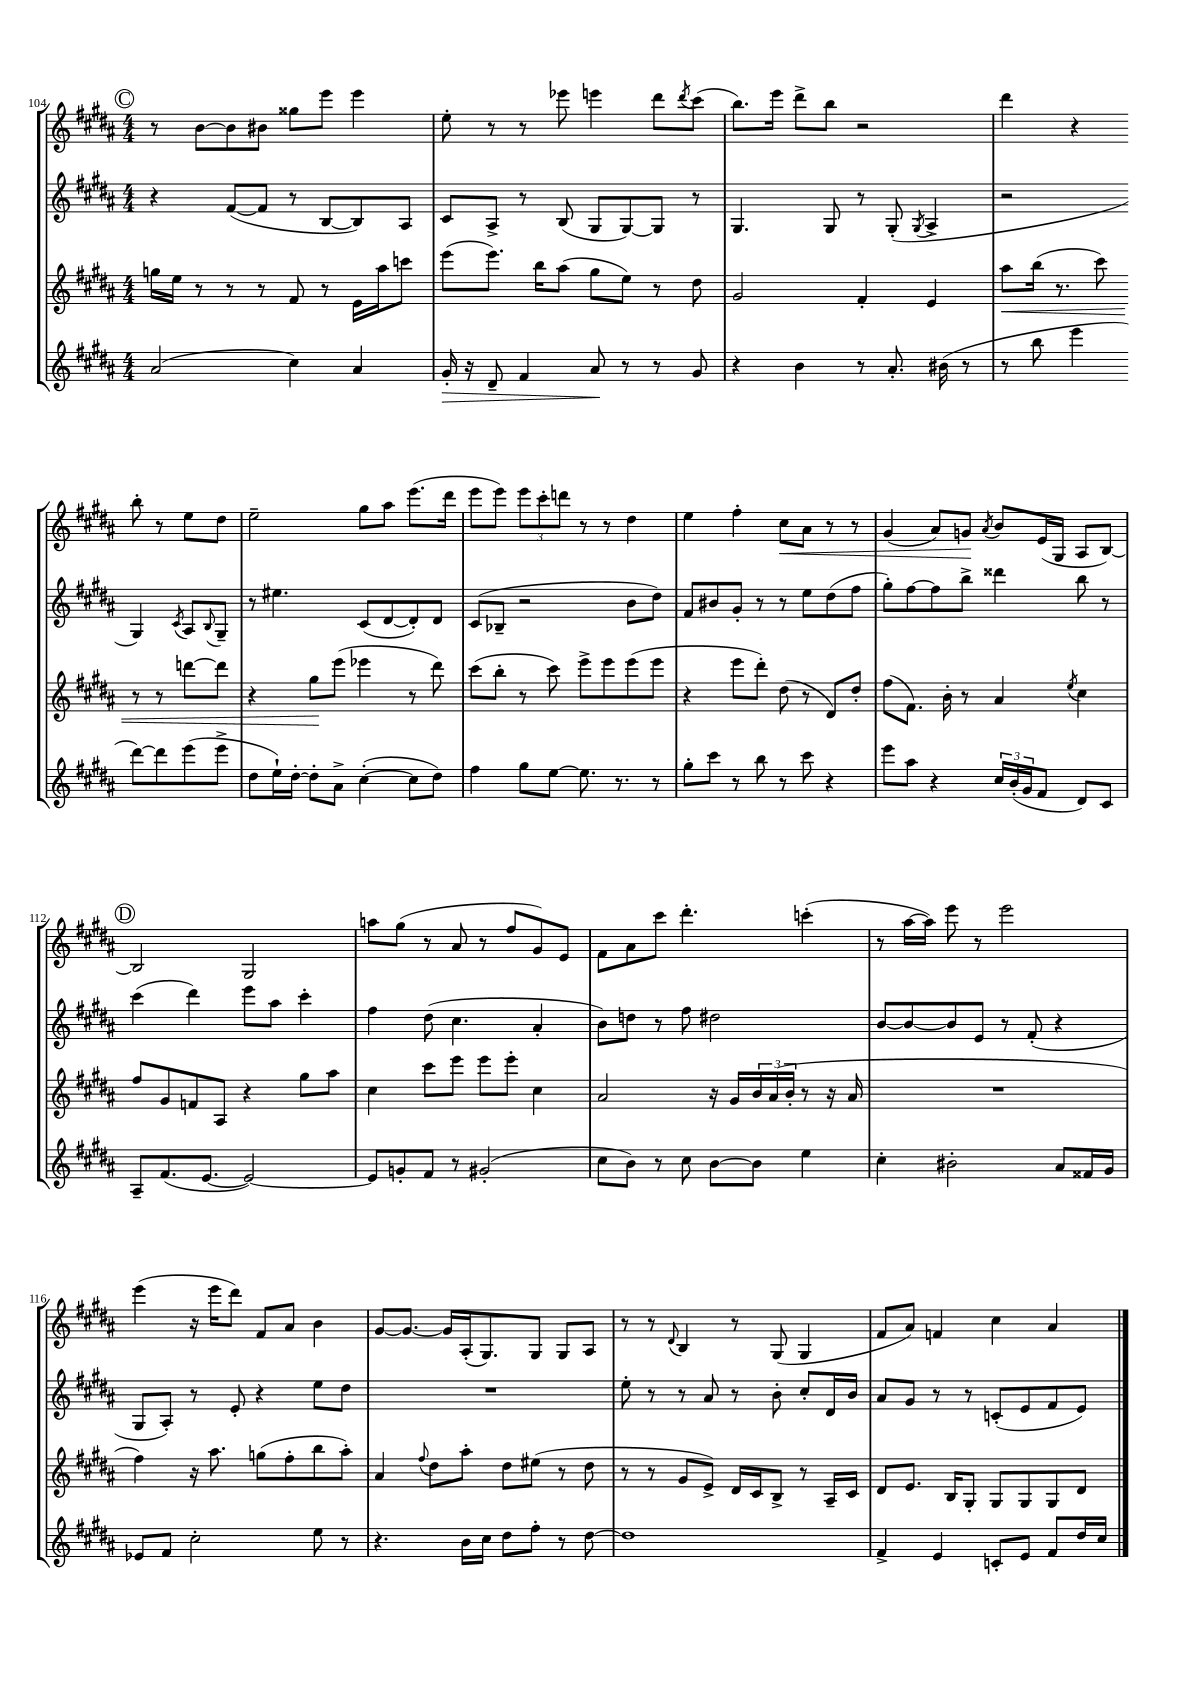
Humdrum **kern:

**kern	**kern	**kern	**kern
*staff4	*staff3	*staff2	*staff1
*clefG2	*clefG2	*clefG2	*clefG2
*k[f#c#g#d#a#]	*k[f#c#g#d#a#]	*k[f#c#g#d#a#]	*k[f#c#g#d#a#]
*M4/4	*M4/4	*M4/4	*M4/4
(2a#	16gg	4r	8r
.	16ee	.	.
.	8r	.	[8b
.	8r	([8f#	8b]
.	8r	8f#]	8b#
4cc#)	8f#	8r	8gg##
.	8r	[8B	8eee
4a#	16e	8B])	4eee
.	16aa#	.	.
.	8ccc	8A#	.
=	=	=	=
16g#'	(8eee	8c#	8ee'
16r	.	.	.
8d#~	8.eee)	8A#^	8r
4f#	.	8r	8r
.	16bb	.	.
.	(8aa#	(8B	8eee-
8a#	8gg#	8G#	4eee
8r	8ee)	[8G#)	.
8r	8r	8G#]	8ddd#
.	.	.	8qddd#
8g#	8dd#	8r	(8ccc#
=	=	=	=
4r	2g#	4.G#	8.bb)
.	.	.	16eee
4b	.	.	8ddd#^
.	.	8G#	8bb
8r	4f#'	8r	2r
8.a#'	.	(8G#'	.
.	.	8qG#	.
.	4e	4A#^	.
(16b#	.	.	.
8r	.	.	.
=	=	=	=
8r	8aa#	2r	4ddd#
8bb	(16bb	.	.
.	8.r	.	.
4eee	.	.	4r
.	8ccc#)	.	.
[8ddd#)	8r	4G#)	8bb'
8ddd#]	8r	.	8r
.	.	8qc#	.
(8eee	[8ddd	8A#	8ee
.	.	8qqB	.
8eee^	8ddd]	8G#~	8dd#
=	=	=	=
8dd#	4r	8r	2ee~
16ee`)	.	4.ee#	.
[16dd#'	.	.	.
8dd#']	8gg#	.	.
8a#^	(8eee	.	.
([4cc#'	4eee-	(8c#	8gg#
.	.	[8d#	8aa#
8cc#]	8r	8d#'])	(8.eee
8dd#)	8ddd#)	8d#	.
.	.	.	16ddd#
=	=	=	=
4ff#	(8ccc#	(8c#	8eee
.	8bb'	8B-~	8eee)
8gg#	8r	2r	12eee
.	.	.	12ccc#'
[8ee	8ccc#)	.	.
.	.	.	12ddd
8.ee]	8eee^	.	8r
.	8eee	.	8r
8.r	.	.	.
.	(8eee	8b	4dd#
8r	8eee	8dd#)	.
=	=	=	=
8gg#'	4r	8f#	4ee
8ccc#	.	8b#	.
8r	8eee	8g#'	4ff#'
8bb	8ddd#')	8r	.
8r	(8dd#	8r	8cc#
8ccc#	8r	8ee	8a#
4r	8d#)	(8dd#	8r
.	8dd#'	8ff#	8r
=	=	=	=
8eee	(8ff#	8gg#')	(4g#
8aa#	8.f#)	[8ff#	.
4r	.	8ff#]	8a#)
.	16b'	.	.
.	8r	8bb^	8g
.	.	.	8qa#
24cc#	4a#	4ddd##	8b
(24b'	.	.	.
24g#	.	.	.
8f#	.	.	(16e
.	.	.	16G#
.	8qee	.	.
8d#)	4cc#	8bb	8A#
8c#	.	8r	[8B)
=	=	=	=
8A#~	8ff#	(4ccc#	2B]
(8.f#	8g#	.	.
.	8f	4ddd#)	.
[8.e	.	.	.
.	8A#	.	.
2e_)	4r	8eee	2G#
.	.	8aa#	.
.	8gg#	4ccc#'	.
.	8aa#	.	.
=	=	=	=
8e]	4cc#	4ff#	8aa
8g'	.	.	(8gg#
8f#	8ccc#	(8dd#	8r
8r	8eee	4.cc#	8a#
(2g#'	8eee	.	8r
.	8eee'	.	8ff#
.	4cc#	4a#'	8g#)
.	.	.	8e
=	=	=	=
8cc#	2a#	8b)	8f#
8b)	.	8dd	8a#
8r	.	8r	8ccc#
8cc#	.	8ff#	4.ddd#'
[8b	16r	2dd#	.
.	16g#	.	.
8b]	24b	.	.
.	(24a#	.	.
.	24b'	.	.
4ee	8r	.	(4ccc'
.	16r	.	.
.	16a#	.	.
=	=	=	=
4cc#'	1r	[8b	8r
.	.	8b_	[16aa#
.	.	.	16aa#])
2b#'	.	8b]	8eee
.	.	8e	8r
.	.	8r	2eee
.	.	(8f#'	.
8a#	.	4r	.
16f##	.	.	.
16g#	.	.	.
=	=	=	=
8e-	4ff#)	8G#	(4eee
8f#	.	8A#')	.
2cc#'	16r	8r	16r
.	8.aa#	.	16eee
.	.	8e'	8ddd#)
.	(8gg	4r	8f#
.	8ff#'	.	8a#
8ee	8bb	8ee	4b
8r	8aa#')	8dd#	.
=	=	=	=
4.r	4a#	1r	[8g#
.	.	.	8.g#_
.	8qqff#	.	.
.	8dd#	.	.
.	.	.	16g#]
16b	8aa#'	.	(16A#'
16cc#	.	.	8.G#)
8dd#	8dd#	.	.
8ff#'	(8ee#	.	8G#
8r	8r	.	8G#
[8dd#	8dd#	.	8A#
=	=	=	=
1dd#]	8r	8ee'	8r
.	8r	8r	8r
.	.	.	8qqd#
.	8g#	8r	4B
.	8e^)	8a#	.
.	16d#	8r	8r
.	16c#	.	.
.	8B^	8b'	(8G#
.	8r	8cc#'	4G#
.	16A#~	16d#	.
.	16c#	16b	.
=	=	=	=
4f#^	8d#	8a#	8f#
.	8.e	8g#	8a#)
4e	.	8r	4f
.	16B	.	.
.	8G#'	8r	.
8c'	8G#	(8c'	4cc#
8e	8G#	8e	.
8f#	8G#	8f#	4a#
16dd#	8d#	8e)	.
16cc#	.	.	.
==	==	==	==
*-	*-	*-	*-
